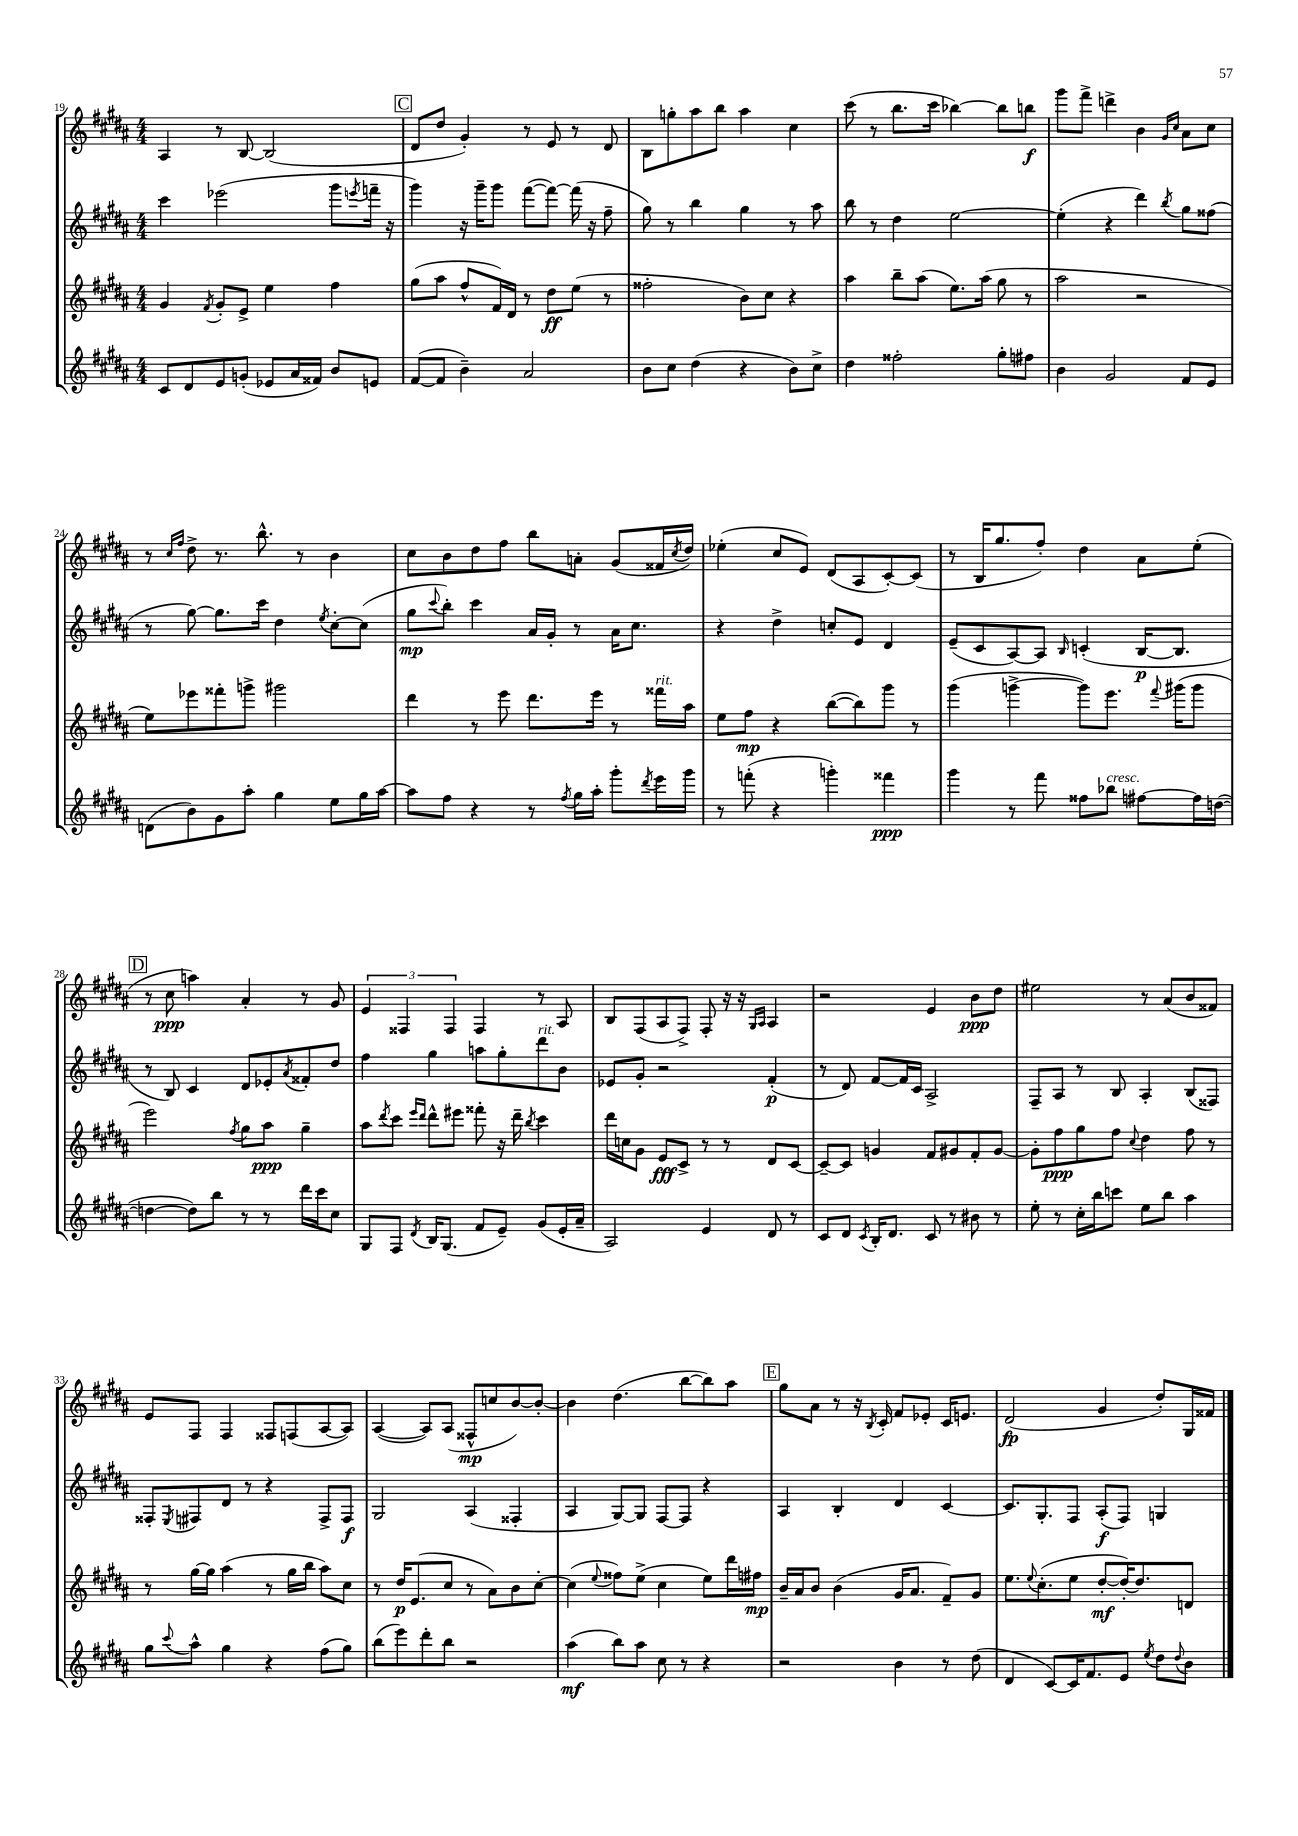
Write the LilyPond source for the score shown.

<<
\new StaffGroup <<
\new Staff = "s0" {
    \clef treble \key b \major \numericTimeSignature \time 4/4
    ais4 r8 b8~ b2( |
    \mark \markup { \box "C" } dis'8 dis''8 gis'4-.) r8 e'8 r8 dis'8 |
    b8 g''8-. ais''8 b''8 ais''4 cis''4 |
    cis'''8( r8 b''8. cis'''16 bes''4~) bes''8 b''8\f |
    gis'''8 fis'''8-> d'''4-> b'4 \grace { gis'16 cis''16 } ais'8 cis''8 |
    r8 \grace { cis''16 fis''16 } dis''8-> r8. b''8.-^ r8 b'4 |
    cis''8 b'8 dis''8 fis''8 b''8 a'8-. gis'8( fisis'16 \acciaccatura { cis''8 } dis''16) |
    ees''4-.( cis''8 e'8) dis'8( ais8 cis'8~-.) cis'8( |
    r8 b16 gis''8. fis''8-.) dis''4 ais'8 e''8-.( |
    \mark \markup { \box "D" } r8 cis''8\ppp a''4) ais'4-. r8 gis'8 |
    \tuplet 3/2 { e'4 fisis4 fisis4 } fisis4 r8 ais8 |
    b8 fis8( ais8 fis8->) fis8-. r16 r16 \grace { gis16 ais16 } ais4 |
    r2 e'4 b'8\ppp dis''8 |
    eis''2 r8 ais'8( b'8 fisis'8) |
    e'8 fis8 fis4 fisis8 f8( ais8~ ais8) |
    ais4~( ais8) ais8( fisis8-^\mp c''8 b'8~) b'8~-. |
    b'4 dis''4.( b''8~ b''8) ais''8 |
    \mark \markup { \box "E" } gis''8 ais'8 r8 r16 \acciaccatura { b8 } cis'16-. fis'8 ees'8-. cis'16 e'8. |
    dis'2\fp( gis'4 dis''8-.) gis16 fisis'16 \bar "|." |
}
\new Staff = "s1" {
    \clef treble \key b \major \numericTimeSignature \time 4/4
    cis'''4 ees'''2( gis'''8 \acciaccatura { e'''8 } f'''16-- r16 |
    \mark \markup { \box "C" } gis'''4) r16 gis'''16-- gis'''8 fis'''8~( fis'''8~) fis'''16( r16 fis''8-- |
    gis''8) r8 b''4 gis''4 r8 ais''8 |
    b''8 r8 dis''4 e''2~ |
    e''4-.( r4 dis'''4) \acciaccatura { b''8 } gis''8 fisis''8( |
    r8 gis''8~) gis''8. cis'''16 dis''4 \acciaccatura { e''8 } cis''8~-. cis''8( |
    gis''8\mp \appoggiatura { cis'''8 } b''8-.) cis'''4 ais'16 gis'16-. r8 ais'16 cis''8. |
    r4 dis''4-> c''8-. e'8 dis'4 |
    e'8--( cis'8 ais8~) ais8 \grace { b16 } c'4-.( b16~\p b8. |
    \mark \markup { \box "D" } r8 b8) cis'4 dis'8 ees'8-. \acciaccatura { ais'8 } fisis'8-. dis''8 |
    fis''4 gis''4 a''8 gis''8-. dis'''8^\markup { \italic "rit." } b'8 |
    ees'8 gis'8-. r2 fis'4-.\p( |
    r8 dis'8) fis'8~ fis'16 cis'16 ais2-> |
    fis8-- ais8 r8 b8 ais4-. b8( fisis8) |
    fisis8-. \acciaccatura { e8 } fis8 dis'8 r8 r4 fis8-> fis8\f |
    gis2 ais4( fisis4-. |
    ais4 gis8~) gis8 fis8~ fis8 r4 |
    \mark \markup { \box "E" } ais4 b4-. dis'4 cis'4~ |
    cis'8. gis8.-. fis8 ais8-.\f( fis8) g4 \bar "|." |
}
\new Staff = "s2" {
    \clef treble \key b \major \numericTimeSignature \time 4/4
    gis'4 \acciaccatura { fis'8 } gis'8-. e'8-> e''4 fis''4 |
    \mark \markup { \box "C" } gis''8( ais''8 fis''8-^ fis'16) dis'16 r8 dis''8\ff e''8( r8 |
    fisis''2-. b'8) cis''8 r4 |
    ais''4 b''8-- ais''8( e''8.) ais''16( gis''8 r8 |
    ais''2 r2 |
    e''8) ees'''8 fisis'''8-. g'''8-> gis'''2 |
    dis'''4 r8 e'''8 dis'''8. e'''16 r8 fisis'''16^\markup { \italic "rit." } ais''16 |
    e''8 fis''8\mp r4 b''8~( b''8) gis'''8 r8 |
    gis'''4( g'''4~-> g'''8) e'''8. \appoggiatura { fis'''8 } gis'''16( gis'''8 |
    \mark \markup { \box "D" } e'''2) \acciaccatura { fis''8 } gis''8 ais''8\ppp gis''4-- |
    ais''8 \acciaccatura { dis'''8 } cis'''8 \grace { e'''16 dis'''16 } dis'''8-^ eis'''8 fisis'''8-. r16 dis'''16-- \acciaccatura { b''8 } cis'''4 |
    dis'''16 c''16 gis'8 e'8\fff cis'8-> r8 r8 dis'8 cis'8~ |
    cis'8~-- cis'8 g'4 fis'8 gis'8 fis'8-. gis'8~ |
    gis'8-. fis''8\ppp gis''8 fis''8 \appoggiatura { cis''8 } dis''4 fis''8 r8 |
    r8 gis''16~ gis''16 ais''4( r8 gis''16 b''16 ais''8) cis''8 |
    r8 dis''16\p e'8.( cis''8 r8 ais'8) b'8 cis''8~-. |
    cis''4( \appoggiatura { e''8 } fisis''8) e''8->( cis''4 e''8) dis'''16 fis''16\mp |
    \mark \markup { \box "E" } b'16-- ais'16 b'8 b'4( gis'16 ais'8. fis'8--) gis'8 |
    e''8. \appoggiatura { e''8 } cis''8.-.( e''8 dis''8~-.\mf dis''16~-.) dis''8. d'8 \bar "|." |
}
\new Staff = "s3" {
    \clef treble \key b \major \numericTimeSignature \time 4/4
    cis'8 dis'8 e'8 g'8-.( ees'8 ais'16 fisis'16) b'8 e'8 |
    \mark \markup { \box "C" } fis'8~( fis'8 b'4--) ais'2 |
    b'8 cis''8 dis''4( r4 b'8) cis''8-> |
    dis''4 fisis''2-. gis''8-. fis''8 |
    b'4 gis'2 fis'8 e'8 |
    d'8( b'8) gis'8 ais''8-. gis''4 e''8 gis''16 ais''16~ |
    ais''8 fis''8 r4 r8 \acciaccatura { fis''8 } gis''16 ais''16-. gis'''8-. \acciaccatura { dis'''8 } e'''16 gis'''16 |
    r8 f'''8-.( r4 g'''4-.) fisis'''4\ppp |
    gis'''4 r8 fis'''8 fisis''8 bes''8^\markup { \italic "cresc." } fis''8~ fis''16 d''16~( |
    \mark \markup { \box "D" } d''4~ d''8) b''8 r8 r8 dis'''16 cis'''16 cis''8 |
    gis8 fis8 \acciaccatura { dis'8 } b16 gis8.( fis'8 e'8--) gis'8( e'16-. ais'16-- |
    ais2) e'4 dis'8 r8 |
    cis'8 dis'8 \acciaccatura { cis'8 } b16-. dis'8. cis'8 r8 bis'8 r8 |
    e''8-. r8 cis''16-. b''16 c'''8 e''8 b''8 ais''4 |
    gis''8 \appoggiatura { cis'''8 } ais''8-^ gis''4 r4 fis''8( gis''8) |
    b''8( e'''8) dis'''8-. b''8 r2 |
    ais''4\mf( b''8) ais''8 cis''8 r8 r4 |
    \mark \markup { \box "E" } r2 b'4 r8 dis''8( |
    dis'4 cis'8~) cis'16 fis'8. e'8 \acciaccatura { e''8 } dis''8 \appoggiatura { dis''8 } b'8 \bar "|." |
}
>>
>>
\layout { \context { \Score currentBarNumber = #19 } }
